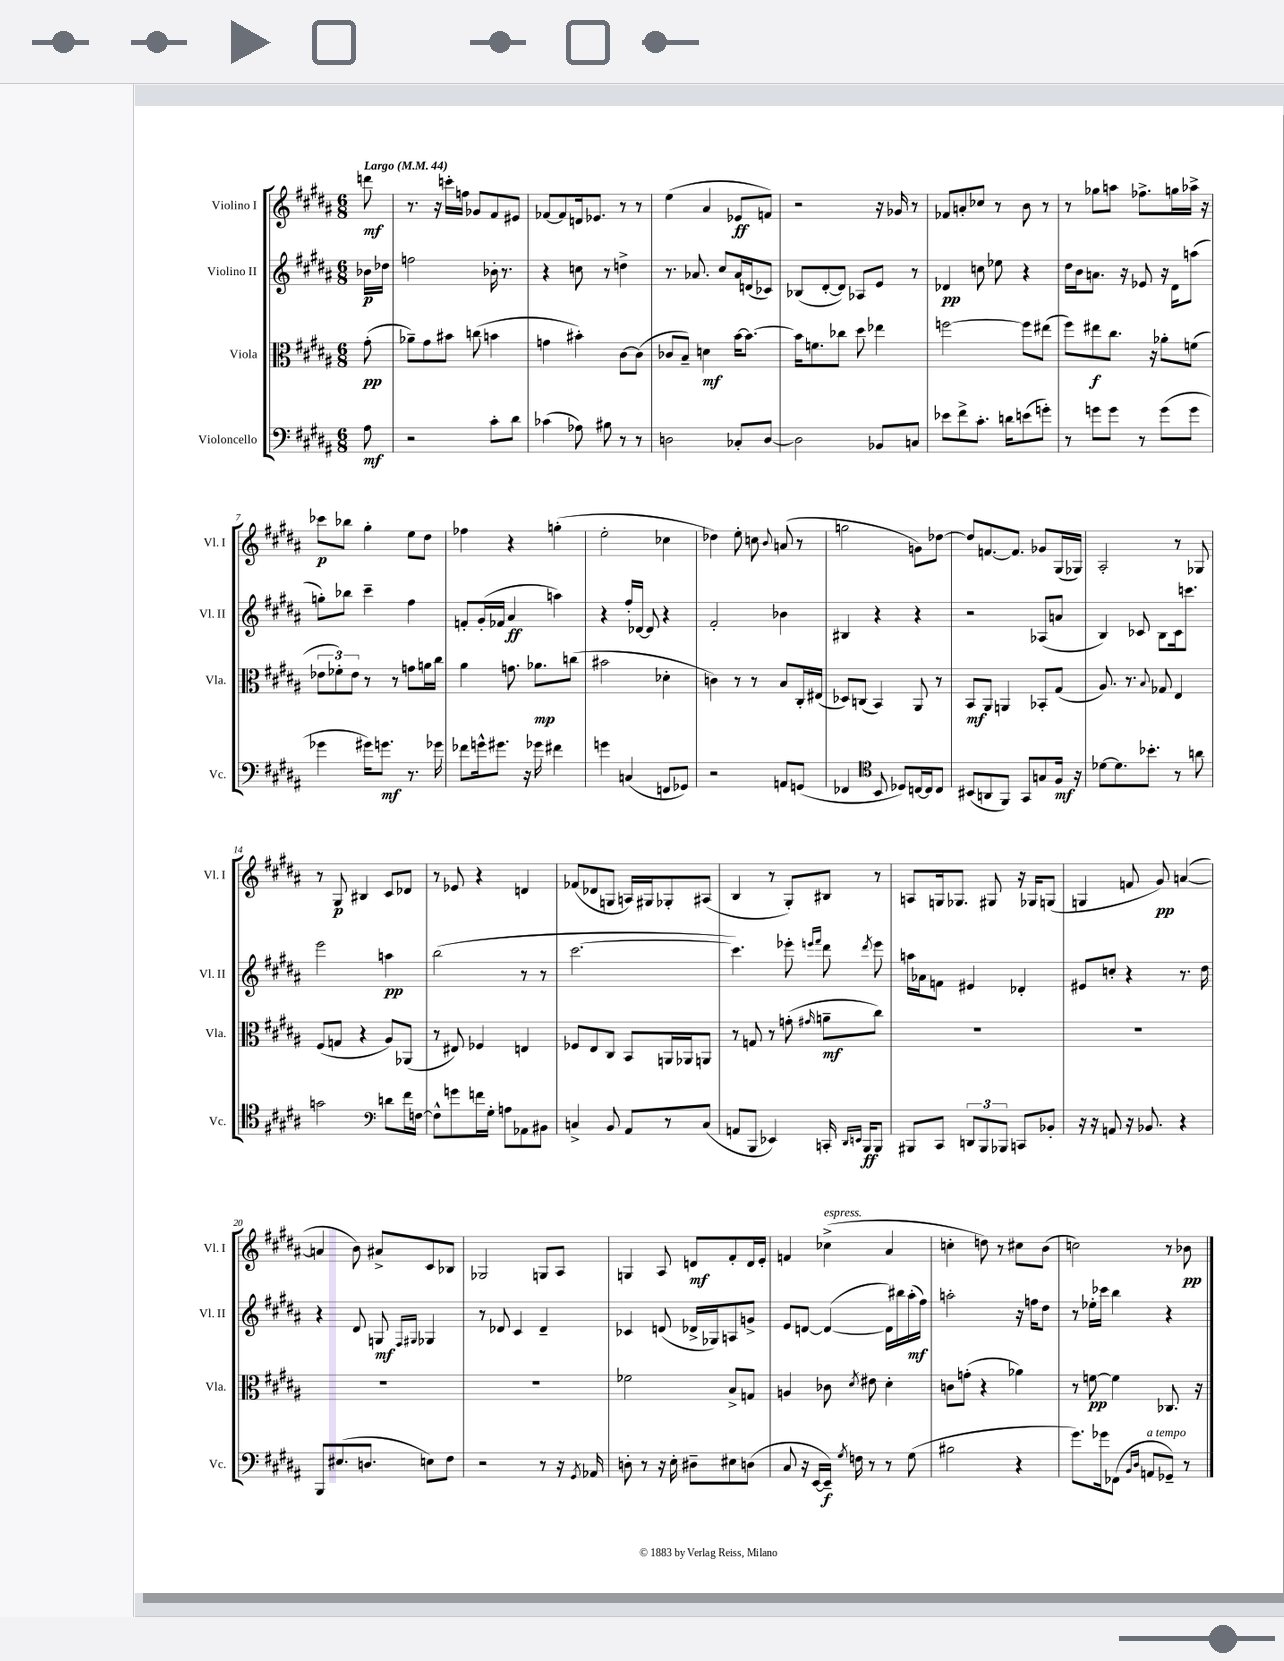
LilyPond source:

<<
\new StaffGroup <<
\new Staff = "s0" \with { instrumentName = "Violino I" shortInstrumentName = "Vl. I" } {
    \clef treble \key b \major \numericTimeSignature \time 6/8 \partial 8 \tempo "Largo" 4 = 44
    \autoBeamOff d'''8\mf |
    r8. r16 c'''16[-. f''16] ges'8[ fis'8 eis'8] |
    fes'8[~ fes'8 d'16 ees'8.] r8 r8 |
    e''4( ais'4 ees'8[\ff f'8]) |
    r2 r16 ges'16 r8 |
    fes'8[ a'8-. ces''8] r8 b'8 r8 |
    r8 ges''8[ a''8] fes''8.[-> g''16 aes''16]-> r16 |
    ces'''8[\p bes''8] gis''4-. e''8[ dis''8] |
    fes''4 r4 g''4-.( |
    e''2-. ces''4 |
    des''4) e''8-. c''8 \appoggiatura { b'8 } a'8( r8 |
    g''2 g'8[) des''8]~ |
    des''8[ f'8.~ f'8.] ges'8[ gis16( ges16]) |
    ais2-. r8 ges8 |
    r8 gis8\p bis4 cis'8[ des'8] |
    r8 ees'8 r4 d'4 |
    fes'8[( des'8 g8] a16[) gis16 ges8-. ais8]( |
    b4 r8 gis8[-.) bis8] r8 |
    a8[ g16 ges8.] gis8 r16 ges16[ g8]( |
    g4 f'8 gis'8\pp) a'4~( |
    a'4 b'8) ais'8[-> cis'8 bes8] |
    ges2 g8[ ais8] |
    g4 ais8 d'8[\mf fis'8-. d'16 e'16]-. |
    f'4 ces''4->^\markup { \italic "espress." }( ais'4 |
    c''4-. d''8) r8 cis''8[ b'8]( |
    c''2) r8 bes'8\pp \bar "|." |
}
\new Staff = "s1" \with { instrumentName = "Violino II" shortInstrumentName = "Vl. II" } {
    \clef treble \key b \major \numericTimeSignature \time 6/8 \partial 8
    \autoBeamOff bes'16[\p des''16] |
    f''2 bes'16-. r8. |
    r4 c''8 r8 d''4-> |
    r8. aes'8. cis''8[ aes'16 d'16( ces'8]) |
    bes8[( dis'8~-. dis'8]) aes8[ e'8] r8 |
    des'4\pp c''8 ees''8 r4 |
    dis''16[ b'16 a'8.] r16 ees'8 r16 dis'16[ a''8]( |
    g''8[-.) bes''8] cis'''4-- fis''4 |
    f'8[-. gis'16-.( fes'16] ais'4\ff a''4) |
    r4 fis''16[-. des'16]~ des'8 r4 |
    fis'2-. bes'4 |
    bis4 r4 r4 |
    r2 aes8[( a'8] |
    b4) ces'8 b8[ ces'16 c'''8.] |
    e'''2 a''4\pp |
    b''2( r8 r8 |
    cis'''2.~ |
    cis'''4.) ees'''8-. \grace { e'''16[ fis'''16] } dis'''8 \acciaccatura { dis'''8 } e'''8 |
    a''16[ aes'16 f'8] eis'4 des'4-. |
    eis'8[ c''8]-. r4 r8. dis''16 |
    r4 dis'8 g8\mf \grace { fis16[ gis16] } ges4 |
    r8 des'8 cis'4 des'4-- |
    ces'4 d'8( des'16[-> ges16) a8 g'8]-> |
    e'8[ d'8]~ d'4~( d'16[) bis''16 ais''16-.\mf( fis''16]) |
    a''2-. r16 f''16[ dis''8] |
    r8 ees''16[-. ces'''16] b''4 r4 \bar "|." |
}
\new Staff = "s2" \with { instrumentName = "Viola" shortInstrumentName = "Vla." } {
    \clef alto \key b \major \numericTimeSignature \time 6/8 \partial 8
    \autoBeamOff gis'8-.\pp( |
    aes'8[--) gis'8 bis'8] c''8( b'4 |
    g'4 bis'4-.) cis'8[~ cis'8]( |
    ces'8[ b8]--) d'4\mf b'16[~ b'8.]~ |
    b'16[ f'8. ces''8] dis''8 ees''4 |
    f''2~ f''8[ eis''8]( |
    fis''8[) eis''8\f cis''8.] r16 aes'8[-. f'8]( |
    \tuplet 3/2 { ees'8[ fes'8-.) ees'8] } r8 r8 g'8[ a'16 cis''16] |
    ais'4 g'8. aes'8.[\mp c''8]( |
    bis'2 des'4-. |
    c'4) r8 r8 b8[ cis16-. eis16]( |
    des8[) c8]( b,4) ais,8 r8 |
    b,8[\mf ais,8] a,4 bes,8[-. gis8]( |
    ais8.) r8. \appoggiatura { b8 } ges8 e4 |
    fis8[( g8] r4 ais8[) aes,8]( |
    r8 eis8) fes4 e4 |
    fes8[ e8 cis8] b,8[ a,16 aes,16 a,8] |
    r8 g8 r8 g'8-.( \grace { gis'16 } a'8[--\mf cis''8]) |
    R2. |
    R2. |
    R2. |
    R2. |
    fes'2 b8[-> g8] |
    a4 ces'8 \acciaccatura { dis'8 } eis'8 dis'4-. |
    c'8[ g'8]-.( r4 aes'4) |
    r8 f'8~\pp f'4 ces8. r16 \bar "|." |
}
\new Staff = "s3" \with { instrumentName = "Violoncello" shortInstrumentName = "Vc." } {
    \clef bass \key b \major \numericTimeSignature \time 6/8 \partial 8
    \autoBeamOff ais8\mf |
    r2 cis'8[-. dis'8] |
    ces'4( aes8) bis8 r8 r8 |
    d2 ces8[-. d8]~ |
    d2 bes,8[ c8] |
    ees'8[ fis'8-> cis'8.]-. d'16[ e'8( g'8]-.) |
    r8 g'8[ g'8] r8 g'8[( g'8] |
    ges'4 gis'16[) g'8.]\mf r8. ges'16 |
    fes'8[ g'16-^ gis'8.] r16 ges'16 fis'4 |
    g'4 c4( f,8[ ges,8]) |
    r2 a,8[ g,8]( |
    fes,4 \clef tenor b,8 des8[) c16~ c16 c8] |
    bis,8[( a,8 fis,8]) gis,8[ g8 fis16]\mf r16 |
    des'8[~ des'8. bes'8.]-. r8 a'8 |
    g'2 \clef bass d'8[ fis'16 f16]~ |
    f8[-^ g'8 f'16 gis16]-. a8[ aes,8 bis,8] |
    c4-> b,8 ais,8[ r8 c8]( |
    a,8[ b,,8] ees,4) c,16-. \grace { dis,16[ e,16] } b,,16[\ff b,,8] |
    bis,,8[ cis,8] \tuplet 3/2 { d,8[ bis,,8 bes,,8] } c,8[ bes,8]-. |
    r16 r16 a,8 r16 bes,8. r4 |
    b,,8[ eis8.( d8.] e8[) fis8] |
    r2 r8 r16 \acciaccatura { gis,8 } aes,16 |
    d8-. r8 r16 e16-. dis8[-- eis8 d8]( |
    cis8 r16 e,16[~ e,16]--\f) \acciaccatura { gis8 } f16 r8 r8 gis8( |
    bis2 r4 |
    gis'8.[) ges'16 fes,8]( \grace { b,16[ dis16] } a,8[^\markup { \italic "a tempo" } ges,8]--) r8 \bar "|." |
}
>>
>>
